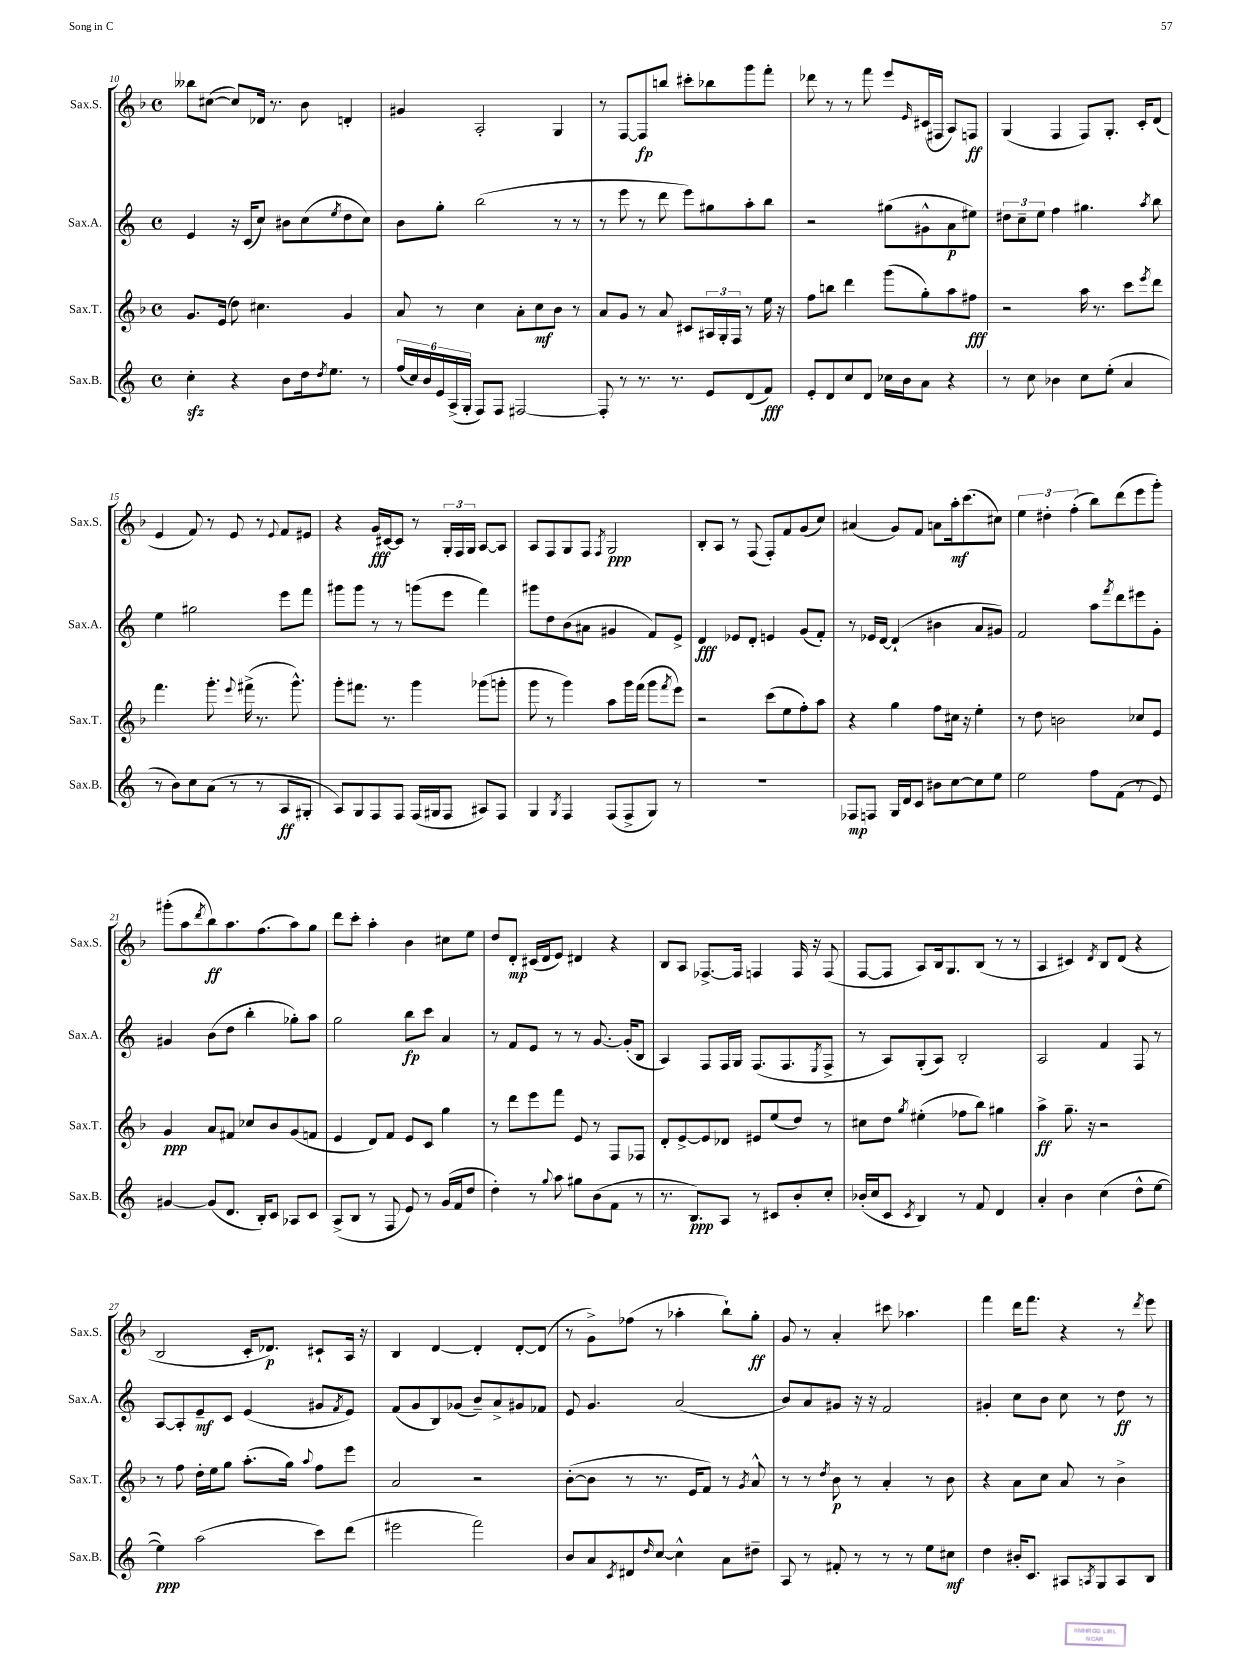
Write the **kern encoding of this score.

**kern	**dynam	**kern	**dynam	**kern	**dynam	**kern	**dynam
*part4	*part4	*part3	*part3	*part2	*part2	*part1	*part1
*staff4	*staff4	*staff3	*staff3	*staff2	*staff2	*staff1	*staff1
*I"Sax.B.	*	*I"Sax.T.	*	*I"Sax.A.	*	*I"Sax.S.	*
*I'Sax.B.	*	*I'Sax.T.	*	*I'Sax.A.	*	*I'Sax.S.	*
*clefG2	*	*clefG2	*	*clefG2	*	*clefG2	*
*k[]	*	*k[b-]	*	*k[]	*	*k[b-]	*
*M4/4	*	*M4/4	*	*M4/4	*	*M4/4	*
*met(c)	*	*met(c)	*	*met(c)	*	*met(c)	*
=10	=10	=10	=10	=10	=10	=10	=10
4cczz'\	.	8.g/L	.	4e/	.	8bb--X\L	.
.	.	.	.	.	.	([8cc#X\J	.
.	.	(16e/Jk	.	.	.	.	.
4r	.	8dd\)	.	16r	.	8cc#/L])	.
.	.	.	.	(16c/KL	.	.	.
.	.	4.cc#X\	.	8cc/J)	.	16d-X/Jk	.
.	.	.	.	.	.	8.r	.
8b\L	.	.	.	8b#X\L	.	.	.
16dd\k	.	.	.	(8cc\	.	8b-\	.
8qdd/	.	.	.	.	.	.	.
8.ee\J	.	.	.	.	.	.	.
.	.	.	.	8qee/	.	.	.
.	.	4g/	.	8dd\	.	4dn'/	.
8r	.	.	.	8cc\J)	.	.	.
=11	=11	=11	=11	=11	=11	=11	=11
(24ff/LL	.	8a/	.	8b\L	.	4g#X/	.
24cc/)	.	.	.	.	.	.	.
24b/	.	.	.	.	.	.	.
24e/	.	8r	.	8gg'\J	.	.	.
(24A^/	.	.	.	.	.	.	.
24G'/JJ	.	.	.	.	.	.	.
8F/L)	.	4cc\	.	(2bb\	.	2A'/	.
8F/J	.	.	.	.	.	.	.
[2F#X/	.	8a'\L	.	.	.	.	.
.	.	8cc\	mf	.	.	.	.
.	.	8b-\J	.	8r	.	4G/	.
.	.	8r	.	8r	.	.	.
=12	=12	=12	=12	=12	=12	=12	=12
8F#'/]	.	8a/L	.	8r	.	8r	.
8r	.	8g/J	.	8eee\	.	[8F/L	.
8.r	.	8r	.	8r	.	8F/]	fp
.	.	8a/	.	8ddd\	.	8bbn/J	.
8.r	.	.	.	.	.	.	.
.	.	8c#X/L	.	8eee\L)	.	8ccc#X'\L	.
8e/L	.	24A#X/L	.	8gg#X\	.	8bb-X\	.
.	.	24G'/	.	.	.	.	.
.	.	24F/JJ	.	.	.	.	.
(8d/	.	8r	.	8aa'\	.	8ggg\	.
8f/J)	fff	16ee\	.	8bb\J	.	8fff'\J	.
.	.	16r	.	.	.	.	.
=13	=13	=13	=13	=13	=13	=13	=13
8e'/L	.	8ff\L	.	2r	.	8ddd-X\	.
8d/	.	8bbn\J	.	.	.	8r	.
8cc/	.	4ddd\	.	.	.	8r	.
8d/J	.	.	.	.	.	8fff\	.
16cc-X\LL	.	(8ggg\L	.	(8gg#X\L	.	8eee/L	.
16b\J	.	.	.	.	.	.	.
.	.	.	.	.	.	16qqe/	.
8a\J	.	8gg'\)	.	8g#X^^\	.	(16c#X/L	.
.	.	.	.	.	.	16F#X/JJ	.
4r	.	8aa\	.	8a\	p	8A/L)	.
.	.	8ff#X\J	fff	8ee#X\J)	.	8Fn/J	ff
=14	=14	=14	=14	=14	=14	=14	=14
8r	.	2r	.	12dd#X\L	.	(4G/	.
.	.	.	.	12cc~\	.	.	.
8cc\	.	.	.	.	.	.	.
.	.	.	.	12ee\J	.	.	.
4b-X\	.	.	.	4ff\	.	4F/	.
8cc\L	.	16aa\	.	4.gg#X\	.	8F/L)	.
.	.	8.r	.	.	.	.	.
(8ee'\J	.	.	.	.	.	8.G'/J	.
4a/	.	8ccc\L	.	.	.	.	.
.	.	.	.	.	.	16c'/KL	.
.	.	8qeee/	.	8qaa/	.	.	.
.	.	8ddd\J	.	8bb\	.	(8d/J	.
!!LO:LB:g=z
=15	=15	=15	=15	=15	=15	=15	=15
8r	.	4.fff\	.	4ee\	.	4e/	.
8b\L)	.	.	.	.	.	.	.
8cc\	.	.	.	2gg#X\	.	8f/)	.
(8a\J	.	8.ggg'\	.	.	.	8r	.
8r	.	.	.	.	.	8e/	.
.	.	8qqeee/	.	.	.	.	.
.	.	(16fff#X^\	.	.	.	.	.
8r	.	8.r	.	.	.	8r	.
.	.	.	.	.	.	8qqe/	.
8A/L	ff	.	.	8eee\L	.	8f/L	.
.	.	8.ggg^^\)	.	.	.	.	.
8G#X'/J	.	.	.	8fff\J	.	8e#X/J	.
=16	=16	=16	=16	=16	=16	=16	=16
8A/L)	.	8ggg'\L	.	8ggg#X\L	.	4r	.
8G/	.	8.fff#X\J	.	8ggg#\J	.	.	.
8F/	.	.	.	8r	.	16g/LL	fff
.	.	8.r	.	.	.	[16c#X/J	.
8F/J	.	.	.	8r	.	8c#/J]	.
(16F/LL	.	4ggg\	.	(8gggn\L	.	8r	.
16G#X/J	.	.	.	.	.	.	.
8F/J	.	.	.	8eee\J	.	24G'/LL	.
.	.	.	.	.	.	24F/	.
.	.	.	.	.	.	24G/JJ	.
8A#X/L)	.	(8ggg-X\L	.	4fff\)	.	[8A/L	.
8F/J	.	8gggn'\J	.	.	.	8A/J]	.
=17	=17	=17	=17	=17	=17	=17	=17
4G/	.	8ggg\	.	8ggg#X\L	.	8A/L	.
.	.	8r	.	8dd\	.	8F/	.
8qG/	.	.	.	.	.	.	.
4F/	.	4ggg\)	.	(8b\	.	8G/	.
.	.	.	.	8a#X\J	.	8F/J	.
.	.	.	.	.	.	8qF/	.
(8F/L	.	8aa\L	.	4g#X/	.	2G/	ppp
8F^/	.	16ggg\L	.	.	.	.	.
.	.	(16fff\JJ	.	.	.	.	.
8G/J)	.	8ggg\L	.	8f/L)	.	.	.
.	.	8qfff/	.	.	.	.	.
8r	.	8eee\J)	.	8e^/J	.	.	.
=18	=18	=18	=18	=18	=18	=18	=18
1r	.	2r	.	4d/	fff	8B-'/L	.
.	.	.	.	.	.	8A/J	.
.	.	.	.	8e-X/L	.	8r	.
.	.	.	.	8d'/J	.	(8F/	.
.	.	(8ccc\L	.	4en/	.	8F'/L)	.
.	.	8ee\	.	.	.	8f/	.
.	.	8ff'\)	.	(8g/L	.	(8g/	.
.	.	8aa\J	.	8f'/J)	.	8cc/J)	.
=19	=19	=19	=19	=19	=19	=19	=19
8F-X/L	mp	4r	.	8r	.	(4a#X/	.
8Fn/J	.	.	.	16e-X/LL	.	.	.
.	.	.	.	[16d/JJ	.	.	.
16G/LL	.	4gg\	.	(4d`/]	.	8g/L)	.
16d/J	.	.	.	.	.	.	.
8c/J	.	.	.	.	.	8f/J	.
8b#X\L	.	8ff\L	.	4b#X\	.	8an\L	.
[8cc\	.	16cc#X\Jk	.	.	.	16aa'\k	mf
.	.	16r	.	.	.	(8.ccc\	.
8cc\]	.	4ee'\	.	8a/L	.	.	.
8ee\J	.	.	.	8g#X/J)	.	8cc#X\J)	.
=20	=20	=20	=20	=20	=20	=20	=20
2ee\	.	8r	.	2f/	.	6ee\	.
.	.	8dd\	.	.	.	.	.
.	.	.	.	.	.	6dd#X'\	.
.	.	2bn\	.	.	.	.	.
.	.	.	.	.	.	(6ff'\	.
8ff\L	.	.	.	8aa\L	.	8bb-\L)	.
.	.	.	.	8qfff/	.	.	.
(8f\J	.	.	.	8ddd\	.	(8ddd\	.
8r	.	8cc-X/L	.	8eee#X\	.	8eee\	.
8e/)	.	8e/J	.	8g'\J	.	8ggg'\J)	.
!!LO:LB:g=z
=21	=21	=21	=21	=21	=21	=21	=21
[4g#X/	.	4g/	ppp	4g#X/	.	(8ggg#X'\L	.
.	.	.	.	.	.	8aa\	.
.	.	.	.	.	.	8qddd/	.
(8g#/L]	.	8a/L	.	(8b\L	.	8bb-\)	ff
8.d/J	.	8f#X/J	.	8dd\J	.	8.aa\	.
.	.	8cc-X/L	.	4bb'\	.	.	.
16B'/KL)	.	.	.	.	.	(8.ff\	.
8c/J	.	8b-/	.	.	.	.	.
8A-X/L	.	(8g/	.	8gg-X'\L)	.	8aa\)	.
8c/J	.	8fn/J	.	8aa\J	.	8gg\J	.
=22	=22	=22	=22	=22	=22	=22	=22
(8A^/L	.	4e/	.	2gg\	.	8ddd\L	.
8B/J	.	.	.	.	.	8ccc'\J	.
8r	.	8d/L)	.	.	.	4aa'\	.
8F/	.	8f/J	.	.	.	.	.
8e/)	.	8e/L	.	8bb\L	fp	4b-\	.
8r	.	8c/J	.	8ccc\J	.	.	.
(16g/LL	.	4gg\	.	4a/	.	8cc#X\L	.
16f/J	.	.	.	.	.	.	.
8dd/J	.	.	.	.	.	8ee\J	.
=23	=23	=23	=23	=23	=23	=23	=23
4dd'\)	.	8r	.	8r	.	8dd/L	.
.	.	8ddd\L	.	8f/L	.	8d'/J	mp
8r	.	8eee\	.	8e/J	.	(16c#X/LL	.
.	.	.	.	.	.	16d/J	.
8qqgg/	.	.	.	.	.	.	.
8aa\	.	8fff\J	.	8r	.	8e/J)	.
8gg#X\L	.	8e/	.	8r	.	4d#X/	.
(8b\	.	8r	.	[8.g/	.	.	.
8f\J	.	8F/L	.	.	.	4r	.
.	.	.	.	(16g'/KL]	.	.	.
8r	.	8F-X/J	.	8B/J	.	.	.
=24	=24	=24	=24	=24	=24	=24	=24
8.r	.	8d'/L	.	4A/)	.	8B-/L	.
.	.	[8e^/	.	.	.	8A/J	.
8.B/L)	ppp	.	.	.	.	.	.
.	.	8e/]	.	8F/L	.	[8.F-X^/L	.
8A/J	.	8d-X/J	.	16F/L	.	.	.
.	.	.	.	16G/JJ	.	16F-/Jk]	.
8r	.	8e#X/L	.	(8.F/L	.	4Fn/	.
8c#X/L	.	(8ee/	.	.	.	.	.
.	.	.	.	8.F/	.	.	.
8b'/	.	8dd/J)	.	.	.	16F/	.
.	.	.	.	.	.	16r	.
.	.	.	.	8qE/	.	.	.
8cc'/J	.	8r	.	8F^/J	.	(8F/	.
=25	=25	=25	=25	=25	=25	=25	=25
(16b-X'/LL	.	8cc#X\L	.	8r	.	[8F/L	.
16cc/J	.	.	.	.	.	.	.
8c/J	.	8dd\J	.	8A/L)	.	8F/J]	.
8qc/	.	8qgg/	.	.	.	.	.
4B/)	.	(4ee#X'\	.	(8G'/	.	8A/L)	.
.	.	.	.	8A/J)	.	16B-/k	.
.	.	.	.	.	.	8.G/	.
8r	.	8ff-X\L	.	2B'/	.	.	.
8f/	.	8bb-\J)	.	.	.	(8B-/J	.
4d/	.	4gg#X\	.	.	.	8r	.
.	.	.	.	.	.	8r	.
=26	=26	=26	=26	=26	=26	=26	=26
4a'/	.	4aa^\	ff	2A/	.	4A/	.
4b\	.	8.gg~\	.	.	.	4c#X/)	.
.	.	16r	.	.	.	.	.
.	.	.	.	.	.	8qd/	.
(4cc\	.	2r	.	4f/	.	8B-/L	.
.	.	.	.	.	.	(8d/J	.
8dd^^\L	.	.	.	8F/	.	4r	.
[8ee\J	.	.	.	8r	.	.	.
!!LO:LB:g=z
=27	=27	=27	=27	=27	=27	=27	=27
4ee\])	ppp	8r	.	[8A/L	.	2B-/	.
.	.	8ff\	.	8A'/]	.	.	.
(2aa\	.	16dd'\LL	.	8e~/	mf	.	.
.	.	16ee\J	.	.	.	.	.
.	.	8gg\J	.	8c/J	.	.	.
.	.	(8.aa'\L	.	(4e/	.	16c'/KL	.
.	.	.	.	.	.	8.d-X/J)	p
.	.	16gg\Jk)	.	.	.	.	.
.	.	8qqaa/	.	.	.	.	.
8ccc\L)	.	8ff\L	.	8g#X/L	.	8c#X`/L	.
.	.	.	.	8qf/	.	.	.
(8ddd\J	.	8eee\J	.	8e/J)	.	16A/Jk	.
.	.	.	.	.	.	16r	.
=28	=28	=28	=28	=28	=28	=28	=28
2eee#X\	.	2a/	.	(8f/L	.	4B-/	.
.	.	.	.	8g/	.	.	.
.	.	.	.	8B/)	.	[4d/	.
.	.	.	.	(8g-X/J	.	.	.
2fff\)	.	2r	.	8b~/L)	.	4d'/]	.
.	.	.	.	8a^/	.	.	.
.	.	.	.	8g#X/	.	[8d'/L	.
.	.	.	.	8f-X/J	.	(8d/J]	.
=29	=29	=29	=29	=29	=29	=29	=29
8b/L	.	([8b-'\L	.	8e/	.	8r	.
8a/	.	8b-\J]	.	4.g/	.	8g^\L)	.
8qc/	.	.	.	.	.	.	.
8d#X/	.	8r	.	.	.	(8ff-X\J	.
16qqdd/	.	.	.	.	.	.	.
[8cc/J	.	8.r	.	.	.	8r	.
4cc^^\]	.	.	.	(2a/	.	4aa-X'\	.
.	.	16e/KL	.	.	.	.	.
.	.	8f/J)	.	.	.	.	.
8a\L	.	8r	.	.	.	8bb-`\L)	.
.	.	8qg/	.	.	.	.	.
8dd#X~\J	.	8a^^/	.	.	.	8gg'\J	ff
=30	=30	=30	=30	=30	=30	=30	=30
8A/	.	8r	.	8b/L)	.	8g/	.
8r	.	8r	.	8a/	.	8r	.
.	.	8qdd/	.	.	.	.	.
8f#X'/	.	8b-\	p	8g#X/J	.	4a'/	.
8r	.	8r	.	16r	.	.	.
.	.	.	.	16r	.	.	.
8r	.	4a'/	.	2f/	.	8ccc#X\	.
8r	.	.	.	.	.	4.aa-X\	.
8ee\L	.	8r	.	.	.	.	.
8cc#X\J	mf	8b-\	.	.	.	.	.
=31	=31	=31	=31	=31	=31	=31	=31
4dd\	.	4r	.	4g#X'/	.	4fff\	.
16b#X'/KL	.	8a\L	.	8cc\L	.	16ddd\KL	.
8.c/J	.	.	.	.	.	8.fff\J	.
.	.	8cc\J	.	8b\J	.	.	.
8A#X/L	.	8a/	.	8cc\	.	4r	.
8qAn/	.	.	.	.	.	.	.
8G/	.	8r	.	8r	.	.	.
8A/	.	4b-^\	.	8dd\	ff	8r	.
.	.	.	.	.	.	8qddd/	.
8B/J	.	.	.	8r	.	8eee\	.
==	==	==	==	==	==	==	==
*-	*-	*-	*-	*-	*-	*-	*-
